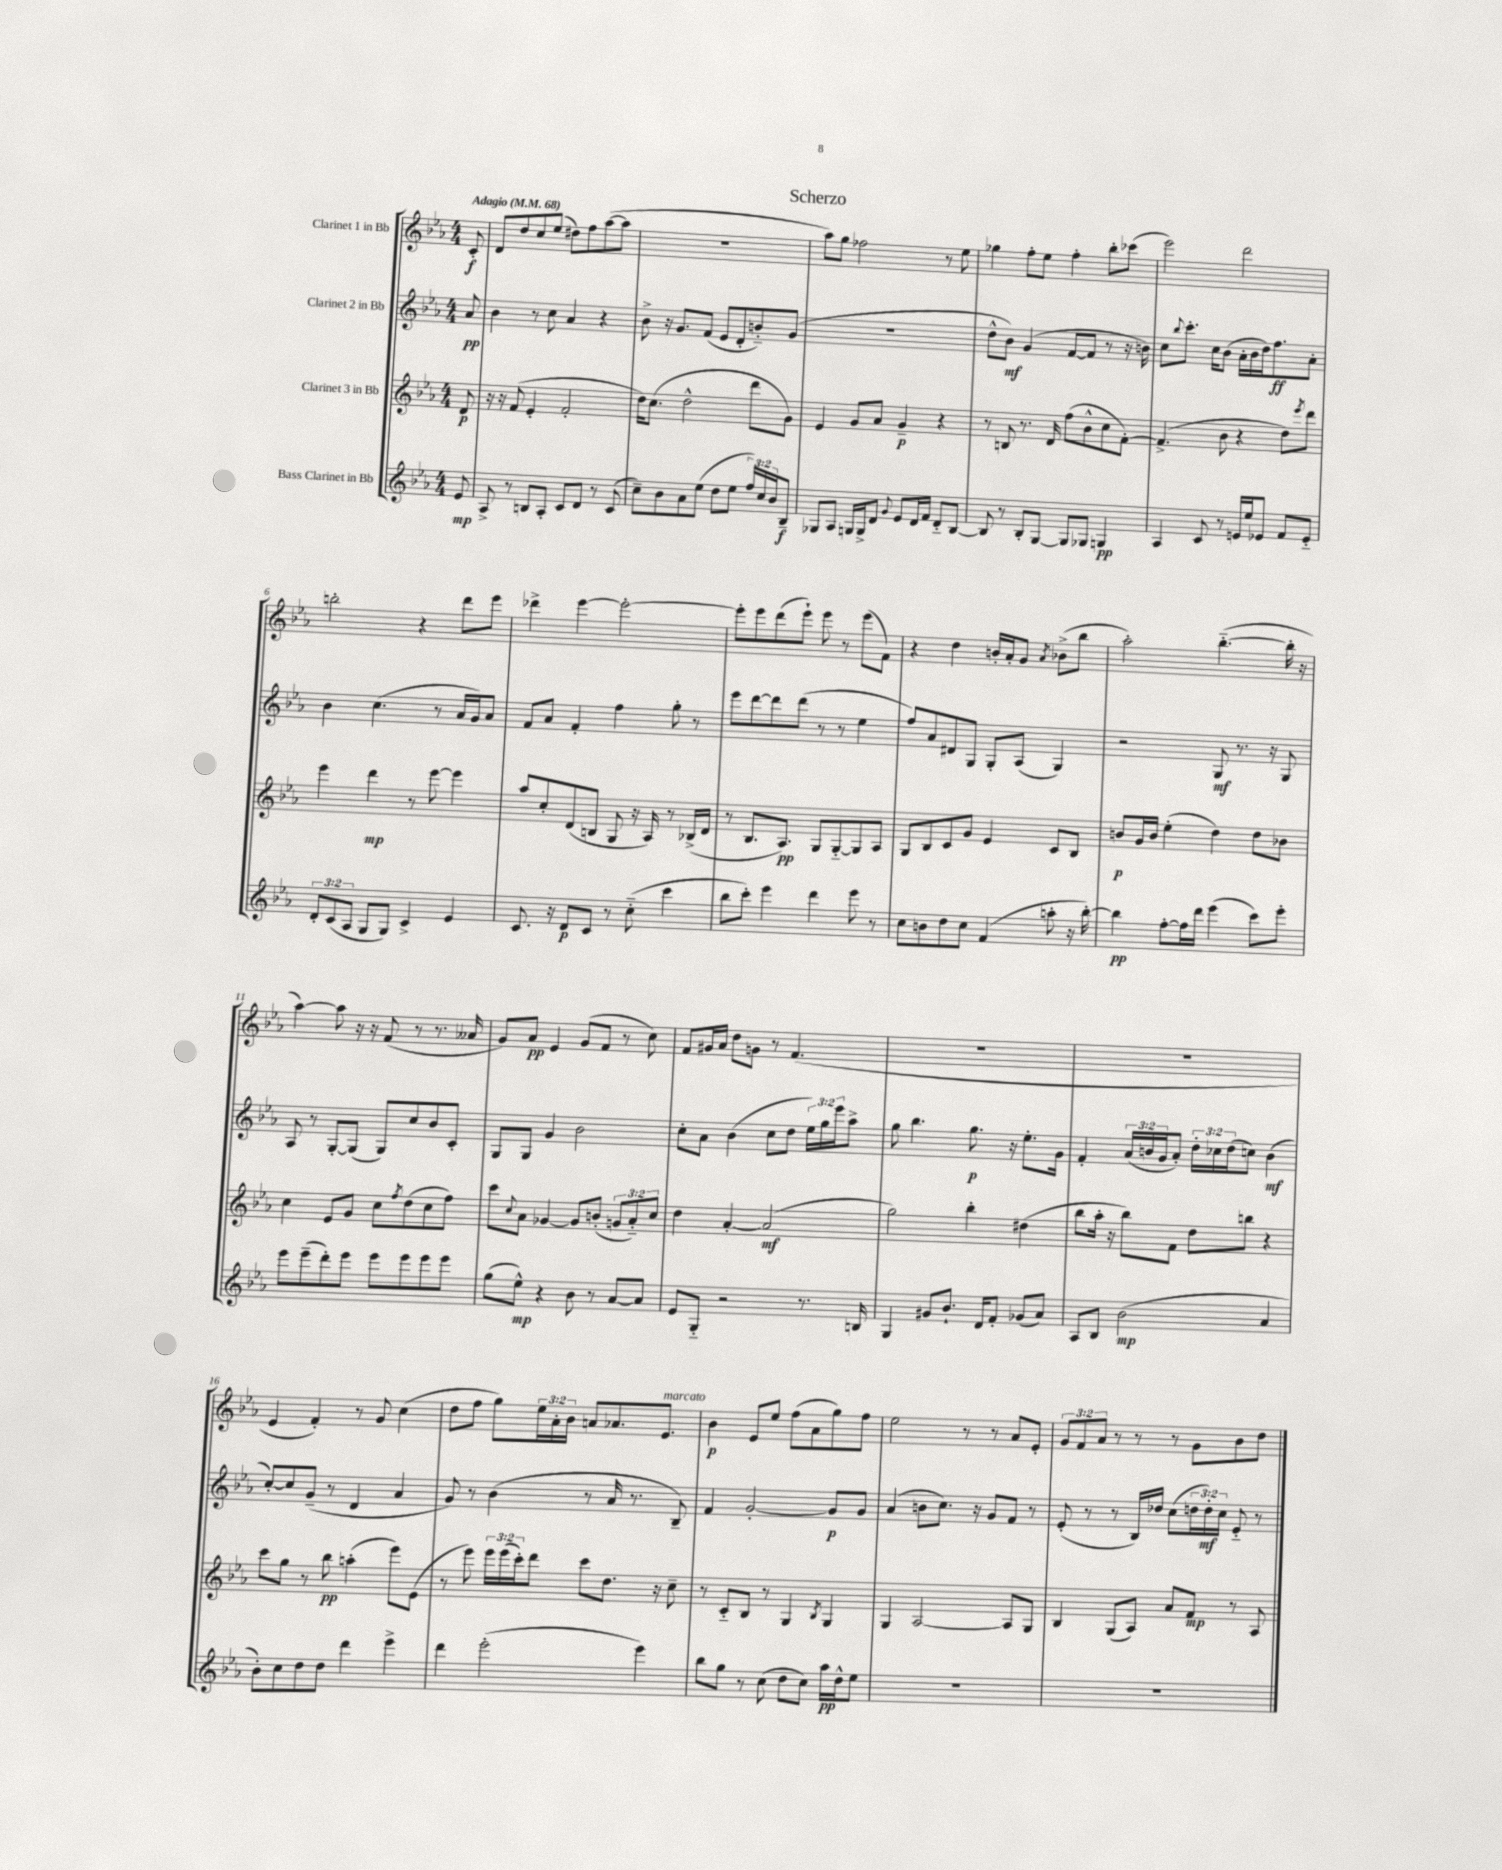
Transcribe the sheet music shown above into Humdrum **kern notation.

**kern	**kern	**kern	**kern
*staff4	*staff3	*staff2	*staff1
*clefG2	*clefG2	*clefG2	*clefG2
*k[b-e-a-]	*k[b-e-a-]	*k[b-e-a-]	*k[b-e-a-]
*M4/4	*M4/4	*M4/4	*M4/4
*MM68	*MM68	*MM68	*MM68
8e-	8d	8a-	8c'
=	=	=	=
8A-^	16r	4b-	8d
.	16r	.	.
8r	(8f	.	8dd
8B	4e-'	8r	8cc
8A-'	.	8cc	(8ee-
8c	2f'	4a-	8dd#)
8d	.	.	8ff
8r	.	4r	([8aa-
(8c	.	.	8aa-]
=	=	=	=
8cc~)	16dd)	8b-^	1r
.	(8.cc	.	.
8b-	.	16r	.
.	.	8.g	.
8a-	2dd^^	.	.
(8ee-	.	(8f	.
8dd	.	8e-	.
8ee-	.	8d'	.
24ff)	8ddd	8b'~)	.
24cc	.	.	.
24b-	.	.	.
8B-~	8g)	(8g	.
=	=	=	=
8G-	4e-	1r	8aa-)
8A-	.	.	8gg
16G	8g	.	2ff-
16G^	.	.	.
8d	8a-	.	.
8qqg	.	.	.
8e-	4g~	.	.
16d	.	.	.
16f	.	.	.
8d'~	4r	.	8r
[8B-	.	.	8ee-
=	=	=	=
8B-]	8r	8dd^^	4gg-
8r	8B	8b-)	.
8B-'	8.r	(4g	8ff'
[8G	.	.	8ee-
.	16d	.	.
8G]	(8ff	[8f	4ff'
8G-	8b-^^	8f]	.
4G	8cc	8r	8bb-'
.	[8f')	16r	(8ccc-
.	.	16b)	.
=	=	=	=
4A-	(4.f^]	8cc	2eee-)
.	.	8qqbb-	.
.	.	8.ccc'	.
8c	.	.	.
.	.	16cc	.
8r	8b-	(8b-	.
16e	4r	16a-'	2ddd
16ee-	.	16b-	.
8e-	.	16dd)	.
.	.	8.ff	.
8f	8dd)	.	.
.	8qeee-	.	.
8e-'~	8ddd	8a-'	.
=	=	=	=
12d'	4eee-	4b-	2bb'
(12c	.	.	.
12A-	.	.	.
8G	4ddd	(4.cc	.
8G)	.	.	.
4c^	8r	.	4r
.	[8eee-	8r	.
4e-	4eee-]	16a-	8ddd
.	.	16g)	.
.	.	8a-	8eee-
=	=	=	=
8.c	8aa-	8f	4ddd-^
.	8cc'	8a-	.
16r	.	.	.
8d	(8d	4f'	[4eee-
8c	8B	.	.
8r	8G	4ff	2eee-'_
(8cc'~	16r	.	.
.	16A-)	.	.
4ccc	8r	8gg'	.
.	(16B-^	8r	.
.	16d	.	.
=	=	=	=
8bb-	8r	8eee-	8eee-']
8ccc')	8.B-	[8ddd	8eee-
4eee-	.	8ddd]	(8ddd
.	8.A-)	.	.
.	.	(8ddd	8eee-`)
4ddd	8G	8r	8eee-
.	[8G'~	8r	8r
8eee-	8G]	4ee-	(8eee-
8r	8A-	.	8f)
=	=	=	=
8cc	8G	8ff)	4r
8b	8B-	8a-	.
8dd	8c	8d#	4dd
8cc	8g	8G	.
(4f	4e-	8G'	16b'
.	.	.	16a-'
.	.	(8A-	8g
.	.	.	8qa-
8aa'	8c	4G)	(8b-^
16r	8B-	.	8bb-
[16bb-')	.	.	.
=	=	=	=
4bb-]	8b	2r	2aa-')
.	16g	.	.
.	16b	.	.
[8ff'	(4ee-'	.	.
16ff]	.	.	.
16ddd	.	.	.
(4eee-	4dd)	8G	([4.bb-'~
.	.	8.r	.
8ccc)	8dd	.	.
.	.	16r	.
8eee-'	8b-	8G	16bb-']
.	.	.	16r
=	=	=	=
8eee-	4cc	8A-	[4aa-)
(8eee-~	.	8r	.
8ddd')	8e-	[8G'	8aa-]
8eee-	8g	(8G]	16r
.	.	.	16r
8eee-	8cc	8G)	(8f
.	8qff	.	.
8eee-	(8dd	8cc	8r
8eee-	8cc	8b-	8.r
8eee-	8ff)	8c'	.
.	.	.	16a--
=	=	=	=
(8gg	8ccc	8G	8g)
.	8qqcc	.	.
8ee-^^)	8a-	8G	8a-
4r	[4g-	4g	4e-
8b-	8g-]	2b-	(8g
8r	(8b'	.	8f
[8a-	12g	.	8r
.	12a-'~)	.	.
8a-]	.	.	8cc)
.	12cc	.	.
=	=	=	=
8e-	4dd	8cc'	8f
8G'~	.	8a-	16g#
.	.	.	16a-
2r	[4a-'	(4b-	8dd
.	.	.	8g
.	(2a-]	8cc	8r
.	.	8dd	(4.f
8.r	.	24ee-)	.
.	.	24gg	.
.	.	24eee-	.
.	.	8aa-^	.
16B	.	.	.
=	=	=	=
4G	2gg)	8gg	1r
.	.	4.bb-	.
8g#	.	.	.
8.b-`	.	.	.
.	4bb-'	8.gg	.
16d	.	.	.
8f'	.	.	.
.	.	16r	.
(8g-	(4dd#	8.ee-'	.
8a-)	.	.	.
.	.	16g	.
=	=	=	=
8A-	8bb-	4f'	1r
8B-	16aa-'	.	.
.	16r	.	.
(2b-	8bb-)	(24a-	.
.	.	24b	.
.	.	24g	.
.	8f	8a-')	.
.	8dd	24dd'	.
.	.	24cc-	.
.	.	(24dd	.
.	8bb	8cc)	.
4a-	4r	(4b	.
=	=	=	=
8b-')	8ccc	[8cc')	4e-
8cc	8gg	8cc]	.
8dd	8r	(8g~	4f')
8dd	8bb-	8r	.
4ddd	(4aa'	4d	8r
.	.	.	8g
4eee-^	8eee-)	4a-	(4cc
.	(8e-	.	.
=	=	=	=
4ddd	8r	8g)	8dd
.	8eee-)	8r	8ff
(2eee-'	24eee-	(4b-	8gg)
.	(24eee-	.	.
.	24ccc')	.	.
.	8ddd	.	24ee-
.	.	.	24a-'
.	.	.	24b-
.	8ccc	8r	8a
.	8.dd	16a-	8.a-
.	.	8.r	.
4eee-)	.	.	.
.	16r	.	8.e-
.	8cc~	8B-~)	.
=	=	=	=
8bb-	8r	4f	4b-
8gg	8c'~	.	.
8r	8B-	[2g'	8e-
(8cc	8r	.	8ee-
8dd	4G	.	(8ff
8cc)	.	.	8a-
.	8qB-	.	.
16aa-	4G	8g]	8gg)
16dd^^	.	.	.
8ee-	.	8g	8ff
=	=	=	=
1r	4G	(4a-	2ee-
.	[2A-	8b	.
.	.	8.cc)	.
.	.	.	8r
.	.	16r	.
.	.	8g	8r
.	8A-]	8f	8a-
.	8G	8r	8e-'
=	=	=	=
1r	4B-	(8e-'	12g
.	.	.	12f
.	.	8r	.
.	.	.	12a-
.	(8G	8r	8r
.	8A-)	16B-)	8r
.	.	16dd-	.
.	8a-	(8cc	8r
.	8f	24dd	8g
.	.	24dd')	.
.	.	24cc	.
.	8r	8e-'~	8b-
.	8A-	8r	8dd
==	==	==	==
*-	*-	*-	*-
